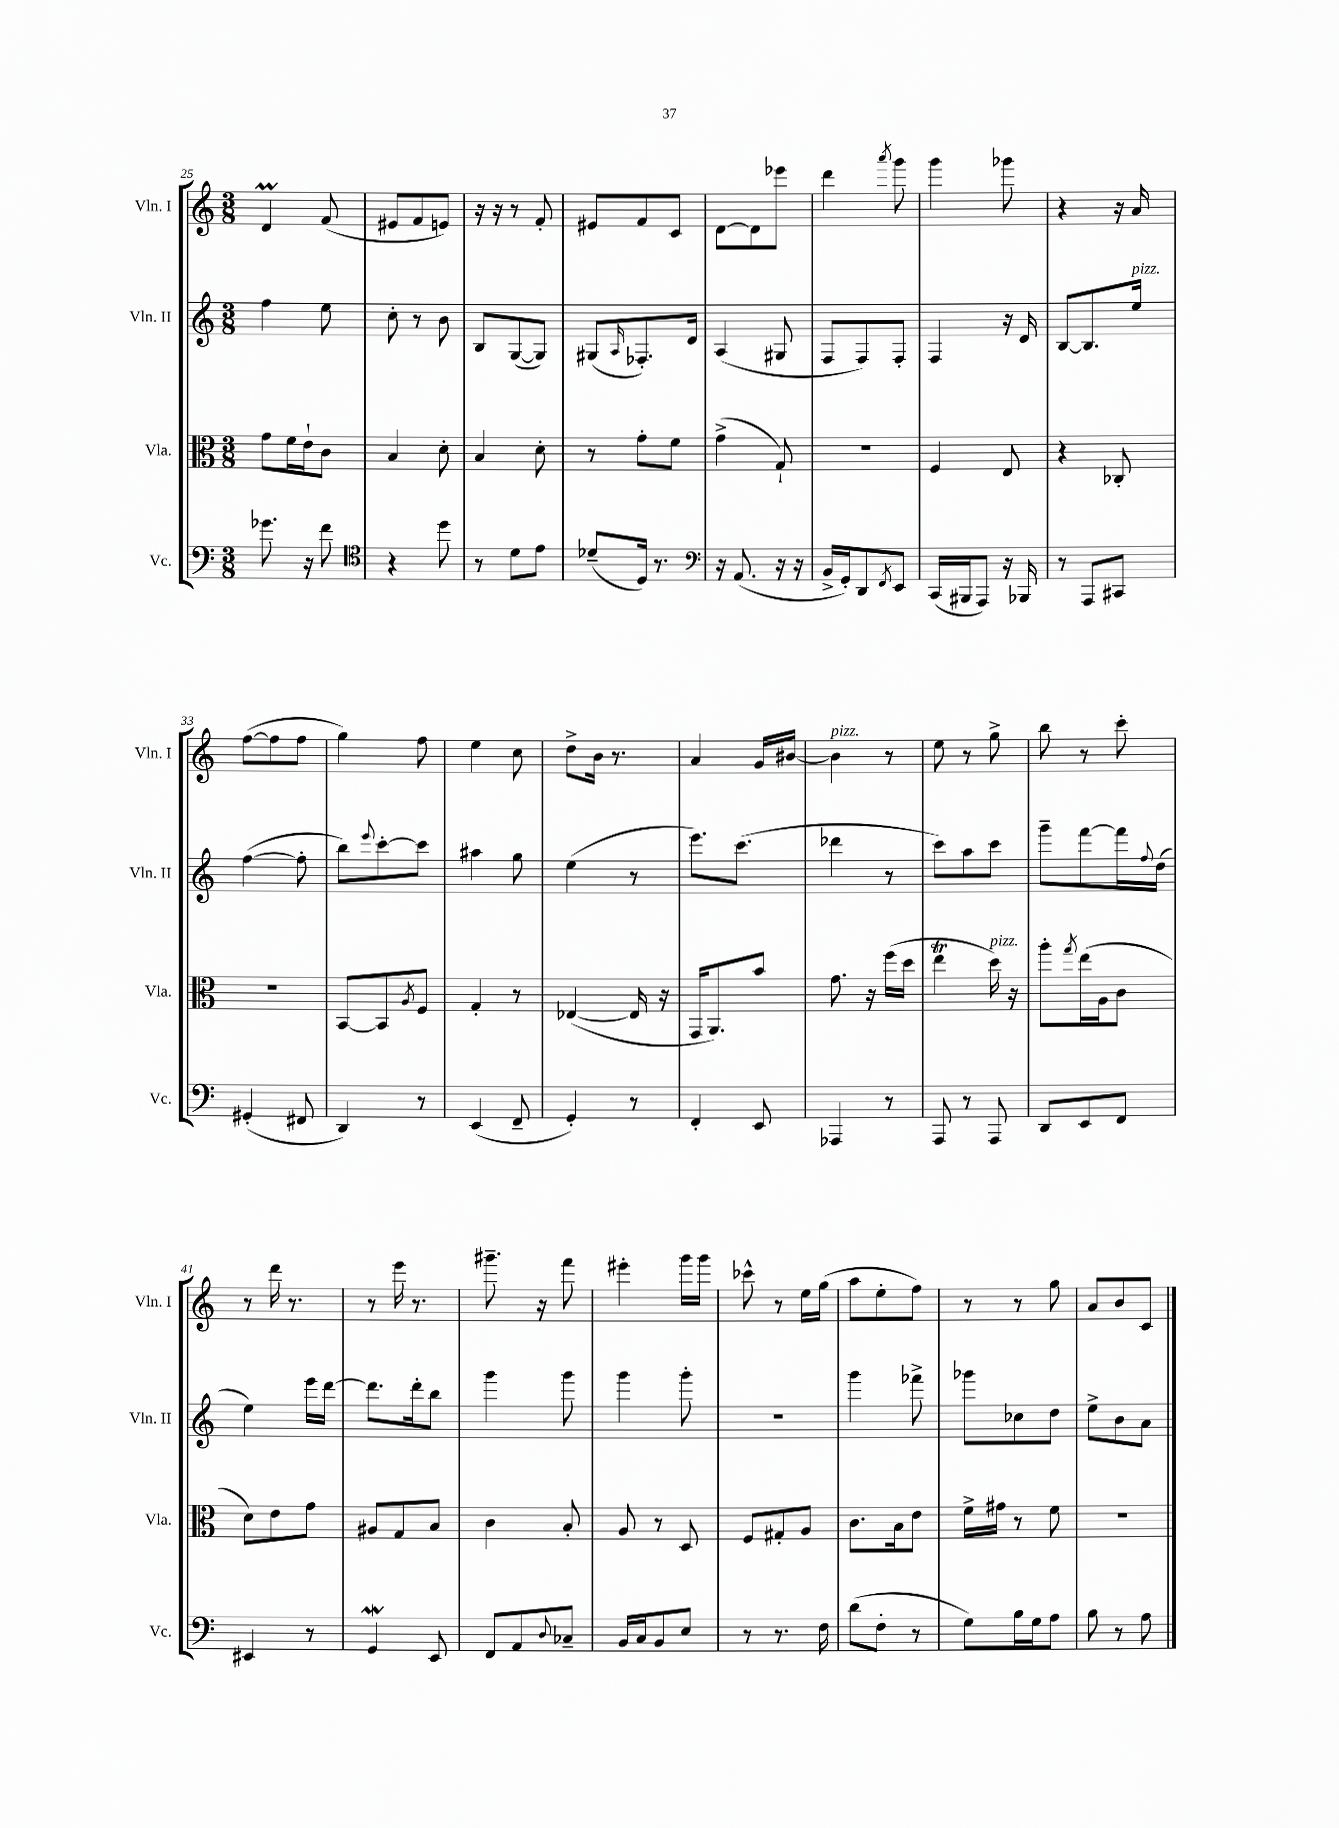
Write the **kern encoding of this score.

**kern	**kern	**kern	**kern
*part4	*part3	*part2	*part1
*staff4	*staff3	*staff2	*staff1
*I"Vc.	*I"Vla.	*I"Vln. II	*I"Vln. I
*I'Vc.	*I'Vla.	*I'Vln. II	*I'Vln. I
*clefF4	*clefC3	*clefG2	*clefG2
*k[]	*k[]	*k[]	*k[]
*M3/8	*M3/8	*M3/8	*M3/8
=25	=25	=25	=25
8.g-X\	8g\L	4ff\	4dM/
.	16f\L	.	.
16r	16e`\J	.	.
8f\	8c\J	8ee\	(8f/
=26	=26	=26	=26
*clefC4	*	*	*
4r	4B/	8cc'\	8e#X/L
.	.	8r	8f/
8dd\	8d'\	8b\	8en/J)
=27	=27	=27	=27
8r	4B/	8B/L	16r
.	.	.	16r
8d\L	.	([8G/	8r
8e\J	8d'\	8G/J])	8f'/
=28	=28	=28	=28
(8d-X~/L	8r	(8G#X/L	8e#X/L
.	.	16qqA/	.
16D/Jk)	8g'\L	8.F-X'/)	8f/
8.r	.	.	.
.	8f\J	.	8c/J
.	.	16d/Jk	.
=29	=29	=29	=29
*clefF4	*	*	*
16r	(4g^\	(4A/	[8d\L
(8.AA/	.	.	.
.	.	.	8d\]
16r	8G`/)	8G#X/	8eee-X\J
16r	.	.	.
=30	=30	=30	=30
16BB^/LL	4.r	8F/L	4ddd\
16GG'/J)	.	.	.
8DD/	.	8F/)	.
8qFF/	.	.	8qaaa/
8EE/J	.	8F'/J	8ggg\
=31	=31	=31	=31
(16CC/LL	4F/	4F/	4ggg\
16BBB#X/J	.	.	.
8AAA/J)	.	.	.
16r	8E/	16r	8ggg-X\
16BBB-X/	.	16d/	.
=32	=32	=32	=32
8r	4r	[8B/L	4r
8AAA/L	.	8.B/]	.
8CC#X/J	8C-X'/	.	16r
!	!	!LO:TX:a:i:t=pizz.	!
.	.	16ee/Jk	16a/
!!LO:LB:g=z
=33	=33	=33	=33
(4GG#X'/	4.r	([4ff\	([8ff\L
.	.	.	8ff\]
8FF#X/	.	8ff'\]	8ff\J
=34	=34	=34	=34
4DD/)	[8BB/L	8bb\L)	4gg\)
.	.	8qqeee/	.
.	8BB/]	[8ccc'\	.
.	8qA/	.	.
8r	8F/J	8ccc\J]	8ff\
=35	=35	=35	=35
(4EE/	4G'/	4aa#X\	4ee\
8FF~/	8r	8gg\	8cc\
=36	=36	=36	=36
4GG'/)	([4E-X/	(4ee\	8dd^\L
.	.	.	16b\Jk
.	.	.	8.r
8r	16E-/]	8r	.
.	16r	.	.
=37	=37	=37	=37
4FF'/	16GG/KL	8.eee\L)	4a/
.	8.AA/)	.	.
.	.	(8.ccc\J	.
8EE/	8b/J	.	16g/LL
.	.	.	[16b#X/JJ
=38	=38	=38	=38
!	!	!	!LO:TX:a:i:t=pizz.
4AAA-X/	8.g\	4ddd-X\	4b#\]
.	16r	.	.
8r	(16ff\LL	8r	8r
.	16dd\JJ	.	.
=39	=39	=39	=39
8AAA/	4eet\	8ccc\L)	8ee\
8r	.	8aa\	8r
!	!LO:TX:a:i:t=pizz.	!	!
8AAA/	16dd\)	8ccc\J	8gg^\
.	16r	.	.
=40	=40	=40	=40
8DD/L	8aa'\L	8ggg~\L	8bb\
.	8qgg/	.	.
8EE/	(16ee\L	[8fff\	8r
.	16A\J	.	.
8FF/J	8c\J	16fff\L]	8ccc'\
.	.	8qqff/	.
.	.	(16dd\JJ	.
!!LO:LB:g=z
=41	=41	=41	=41
4EE#X/	8d\L)	4ee\)	8r
.	8e\	.	16ddd\
.	.	.	8.r
8r	8g\J	16eee\LL	.
.	.	[16ddd\JJ	.
=42	=42	=42	=42
4GGW/	8A#X/L	8.ddd\L]	8r
.	8G/	.	16eee\
.	.	16ddd'\k	8.r
8EE/	8B/J	8bb\J	.
=43	=43	=43	=43
8FF/L	4c\	4ggg\	8.ggg#X~\
8AA/	.	.	.
.	.	.	16r
8qqD/	.	.	.
8C-X~/J	8B'/	8ggg\	8fff\
=44	=44	=44	=44
16BB/LL	8A/	4ggg\	4eee#X'\
16C/J	.	.	.
8BB/	8r	.	.
8E/J	8D/	8ggg'\	16ggg\LL
.	.	.	16ggg\JJ
=45	=45	=45	=45
8r	8F/L	4.r	8ccc-X^^\
8.r	8G#X'/	.	8r
.	8A/J	.	16ee\LL
16F\	.	.	(16gg\JJ
=46	=46	=46	=46
(8d\L	8.c\L	4ggg\	8aa\L
8F'\J	.	.	8ee'\
.	16B\k	.	.
8r	8e\J	8fff-X^\	8ff\J)
=47	=47	=47	=47
8G\L)	16f^\LL	8ggg-X\L	8r
.	16g#X\JJ	.	.
16B\L	8r	8cc-X\	8r
16G\J	.	.	.
8A\J	8f\	8dd\J	8gg\
=48	=48	=48	=48
8B\	4.r	8ee^\L	8a/L
8r	.	8b\	8b/
8A\	.	8a\J	8c/J
==	==	==	==
*-	*-	*-	*-
